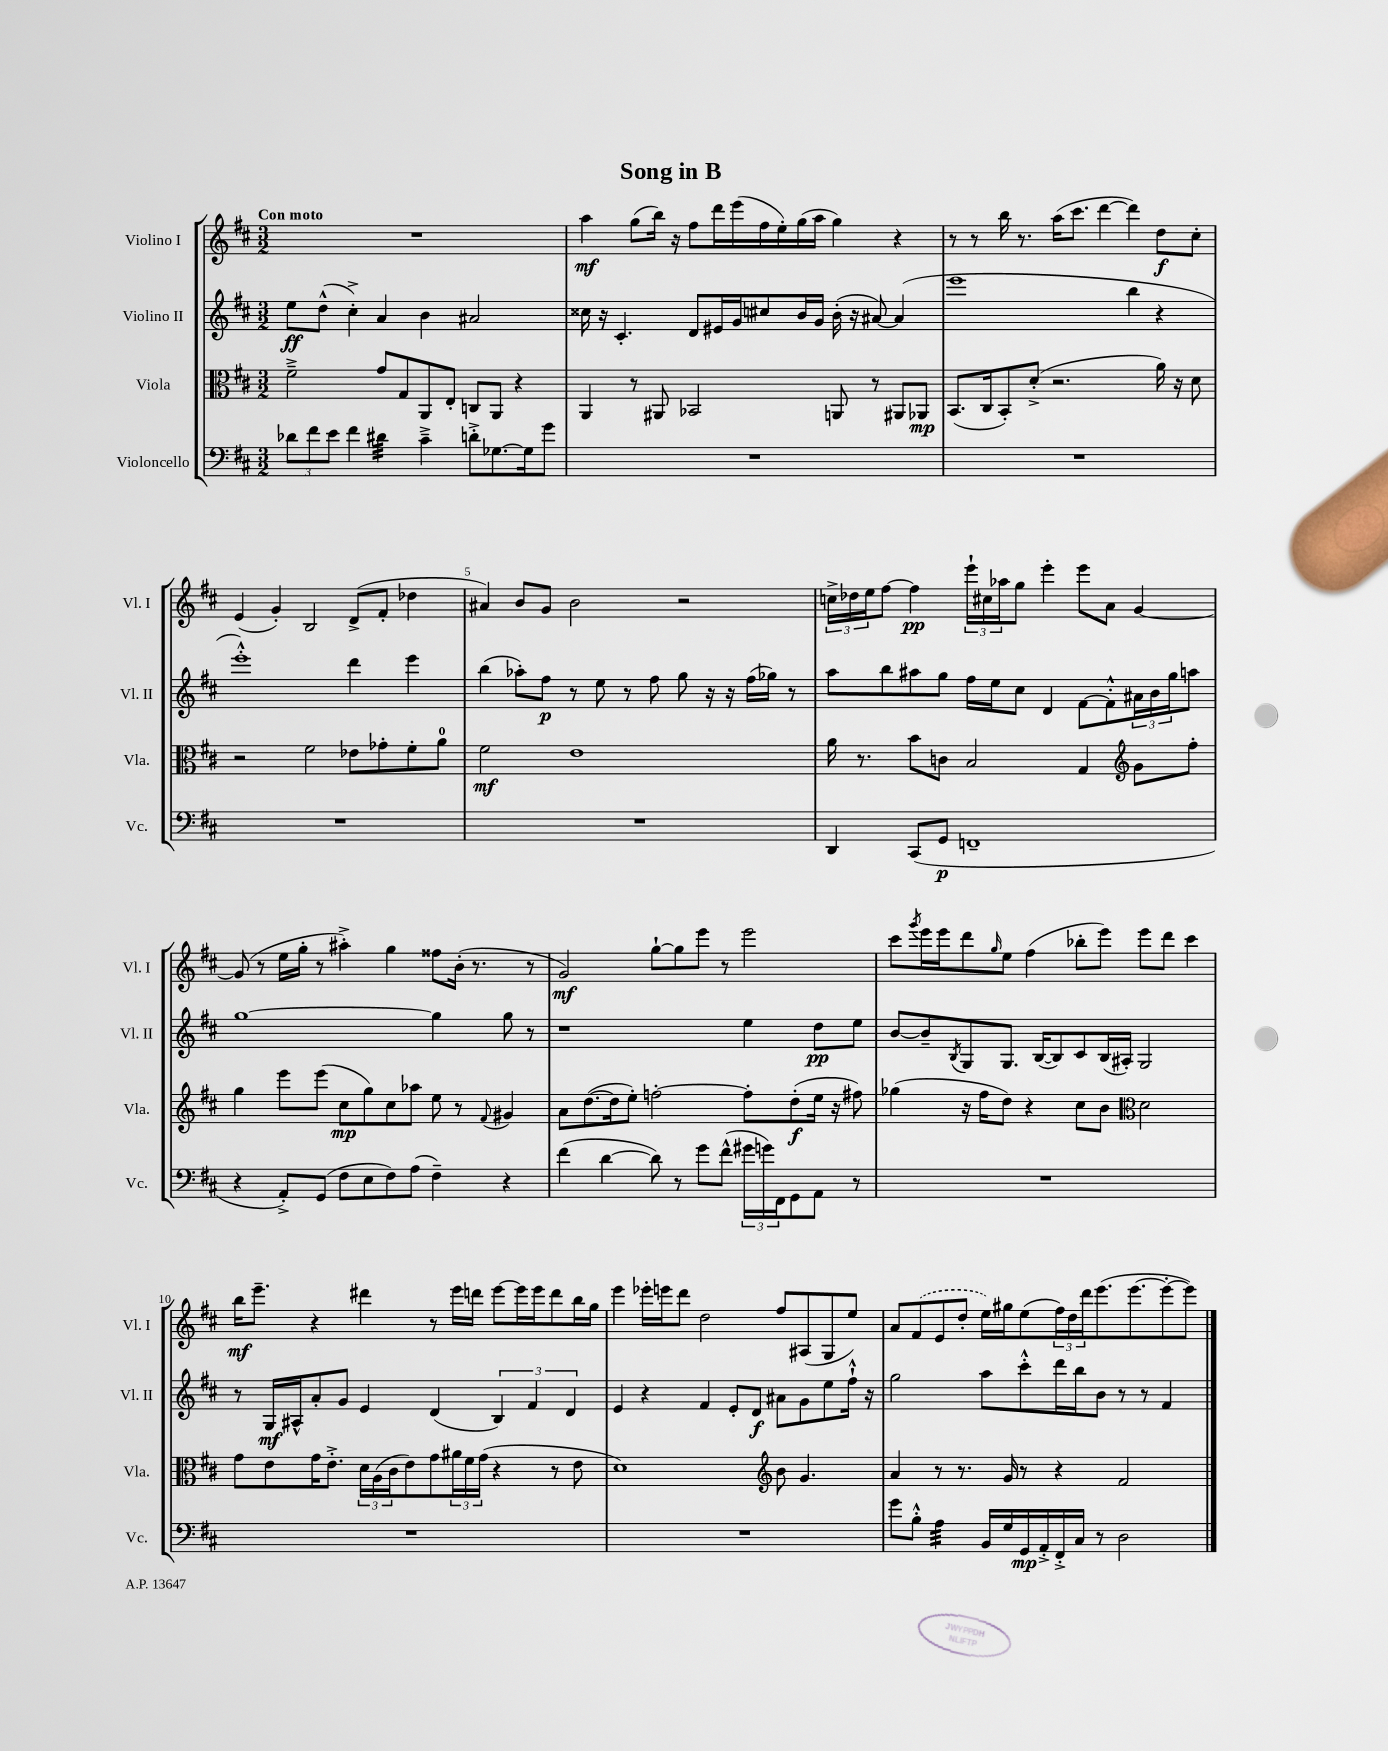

**kern	**kern	**kern	**kern
*staff4	*staff3	*staff2	*staff1
*clefF4	*clefC3	*clefG2	*clefG2
*k[f#c#]	*k[f#c#]	*k[f#c#]	*k[f#c#]
*M3/2	*M3/2	*M3/2	*M3/2
12d-	2f#~^	8ee	1.r
12f#	.	.	.
.	.	(8dd^^	.
12e	.	.	.
4f#	.	4cc#'^)	.
4d#	8g	4a	.
.	8G	.	.
4c#~^	8AA	4b	.
.	8E'	.	.
8d'^	8C	2a#	.
[8.G-	8AA	.	.
.	4r	.	.
16G-]	.	.	.
8g	.	.	.
=	=	=	=
1.r	4AA	16cc##	4aa
.	.	16r	.
.	.	4.c#'	.
.	8r	.	(8gg
.	8AA#	.	16bb)
.	.	.	16r
.	2BB-	8d	8ff#
.	.	16e#	16ddd
.	.	16g	(16eee
.	.	8cc#	16ff#
.	.	.	16ee')
.	.	16b	(16gg
.	.	16g	16aa
.	8AA	(16b'	4gg)
.	.	16r	.
.	8r	[8a#)	.
.	8AA#	(4a#]	4r
.	8AA-	.	.
=	=	=	=
1.r	(8.BB	1eee	8r
.	.	.	8r
.	16C#	.	.
.	8BB')	.	16bb
.	.	.	8.r
.	(8d'^	.	.
.	2.r	.	(16aa
.	.	.	8.ccc#
.	.	.	[4ddd
.	.	4bb	4ddd])
.	16a)	4r	8dd
.	16r	.	.
.	8d	.	8cc#'
=	=	=	=
1.r	2r	1eee'^^)	(4e
.	.	.	4g')
.	2f#	.	2B
.	8e-	4ddd	(8d^
.	8g-'	.	8f#'
.	8f#'	4eee	4dd-
.	8a	.	.
=	=	=	=
1.r	2f#	(4bb	4a#)
.	.	8aa-')	8b
.	.	8ff#	8g
.	1e	8r	2b
.	.	8ee	.
.	.	8r	.
.	.	8ff#	.
.	.	8gg	2r
.	.	16r	.
.	.	16r	.
.	.	(16ff#	.
.	.	16gg-)	.
.	.	8r	.
=	=	=	=
4DD	16a	8aa	24cc^
.	.	.	24dd-
.	8.r	.	.
.	.	.	24ee
.	.	8bb	[8ff#
(8CC#	8b	8aa#	4ff#]
8GG	8c	8gg	.
1FF~	2B	16ff#	24eee`
.	.	.	24cc#
.	.	16ee	.
.	.	.	24aa-
.	.	8cc#	8gg
.	.	4d	4eee'
.	4G	[8f#	8eee
.	.	8f#'^^]	8a
*	*clefG2	*	*
.	8g	24a#	[4g
.	.	24b	.
.	.	24gg	.
.	8ff#'	8aa	.
=	=	=	=
4r	4gg	[1gg	(8g]
.	.	.	8r
8AA'^)	8eee	.	16ee
.	.	.	16gg'
(8GG	(8eee	.	8r
8F#	8cc#	.	4aa#'^)
8E	8gg)	.	.
8F#)	8cc#	.	4gg
(8A	8aa-	.	.
4F#~)	8ee	4gg]	8ff##
.	8r	.	(16b'
.	.	.	8.r
.	8qqf#	.	.
4r	4g#	8gg	.
.	.	8r	8r
=	=	=	=
(4f#	8a	1r	2g)
.	([8.dd	.	.
[4d	.	.	.
.	16dd]	.	.
.	8ee')	.	.
8d])	[2ff'	.	[8gg`
8r	.	.	8gg]
8g	.	.	8eee
(8f#^^	.	.	8r
24g#	8ff']	4ee	2eee
24g)	.	.	.
24FF#	.	.	.
8GG	(8dd'	.	.
8AA	16ee	8dd	.
.	16r	.	.
8r	8ff#)	8ee	.
=	=	=	=
1.r	(4gg-	[8b	8ccc#
.	.	.	8qggg
.	.	8b~]	16eee
.	.	.	16eee
.	.	8qB	.
.	16r	8G	8ddd
.	16ff#	.	.
.	.	.	16qqgg
.	8dd)	8.G	8ee
.	4r	.	(4ff#
.	.	([16B	.
.	.	8B])	.
.	8cc#	8c#	8bb-'
.	8b	(16B	8eee)
.	.	16A#')	.
*	*clefC3	*	*
.	2d	2G	8eee
.	.	.	8ddd
.	.	.	4ccc#
=	=	=	=
1.r	8g	8r	16bb
.	.	.	8.eee~
.	8e	16G	.
.	.	16A#^^	.
.	16g	8a'	4r
.	8.e'^	.	.
.	.	8g	.
.	24d	4e	4ddd#
.	(24A	.	.
.	24c#	.	.
.	8e)	.	.
.	8g	(4d	8r
.	24a#	.	16eee
.	24f#	.	.
.	.	.	16ddd
.	(24g	.	.
.	4r	6B)	[8eee
.	.	.	16eee]
.	.	6f#	.
.	.	.	16eee
.	8r	.	8ddd
.	.	6d	.
.	8e	.	16bb
.	.	.	16gg
=	=	=	=
1.r	1d)	4e	4eee
.	.	4r	16eee-'
.	.	.	16eee
.	.	.	8ddd
.	.	4f#	2dd
.	.	8e'	.
.	.	8d	.
*	*clefG2	*	*
.	8b	8a#	8ff#
.	4.g	8g	(8A#
.	.	8ee	8G
.	.	16ff#`^^	8ee)
.	.	16r	.
=	=	=	=
8g	4a	2gg	8a
8B'^^	.	.	(8f#
4A	8r	.	8e
.	8.r	.	8dd'
16BB	.	8aa	16ee)
16G	16g	.	16gg#
16GG	8r	8ccc#'^^	(8ee
16AA'^	.	.	.
16FF#'^	4r	16ddd	24ff#)
.	.	.	24dd
16C#	.	16bb	.
.	.	.	24ddd
8r	.	8b	(8.eee
2D	2f#	8r	.
.	.	.	[8.eee
.	.	8r	.
.	.	4f#	8eee'_
.	.	.	8eee])
==	==	==	==
*-	*-	*-	*-
